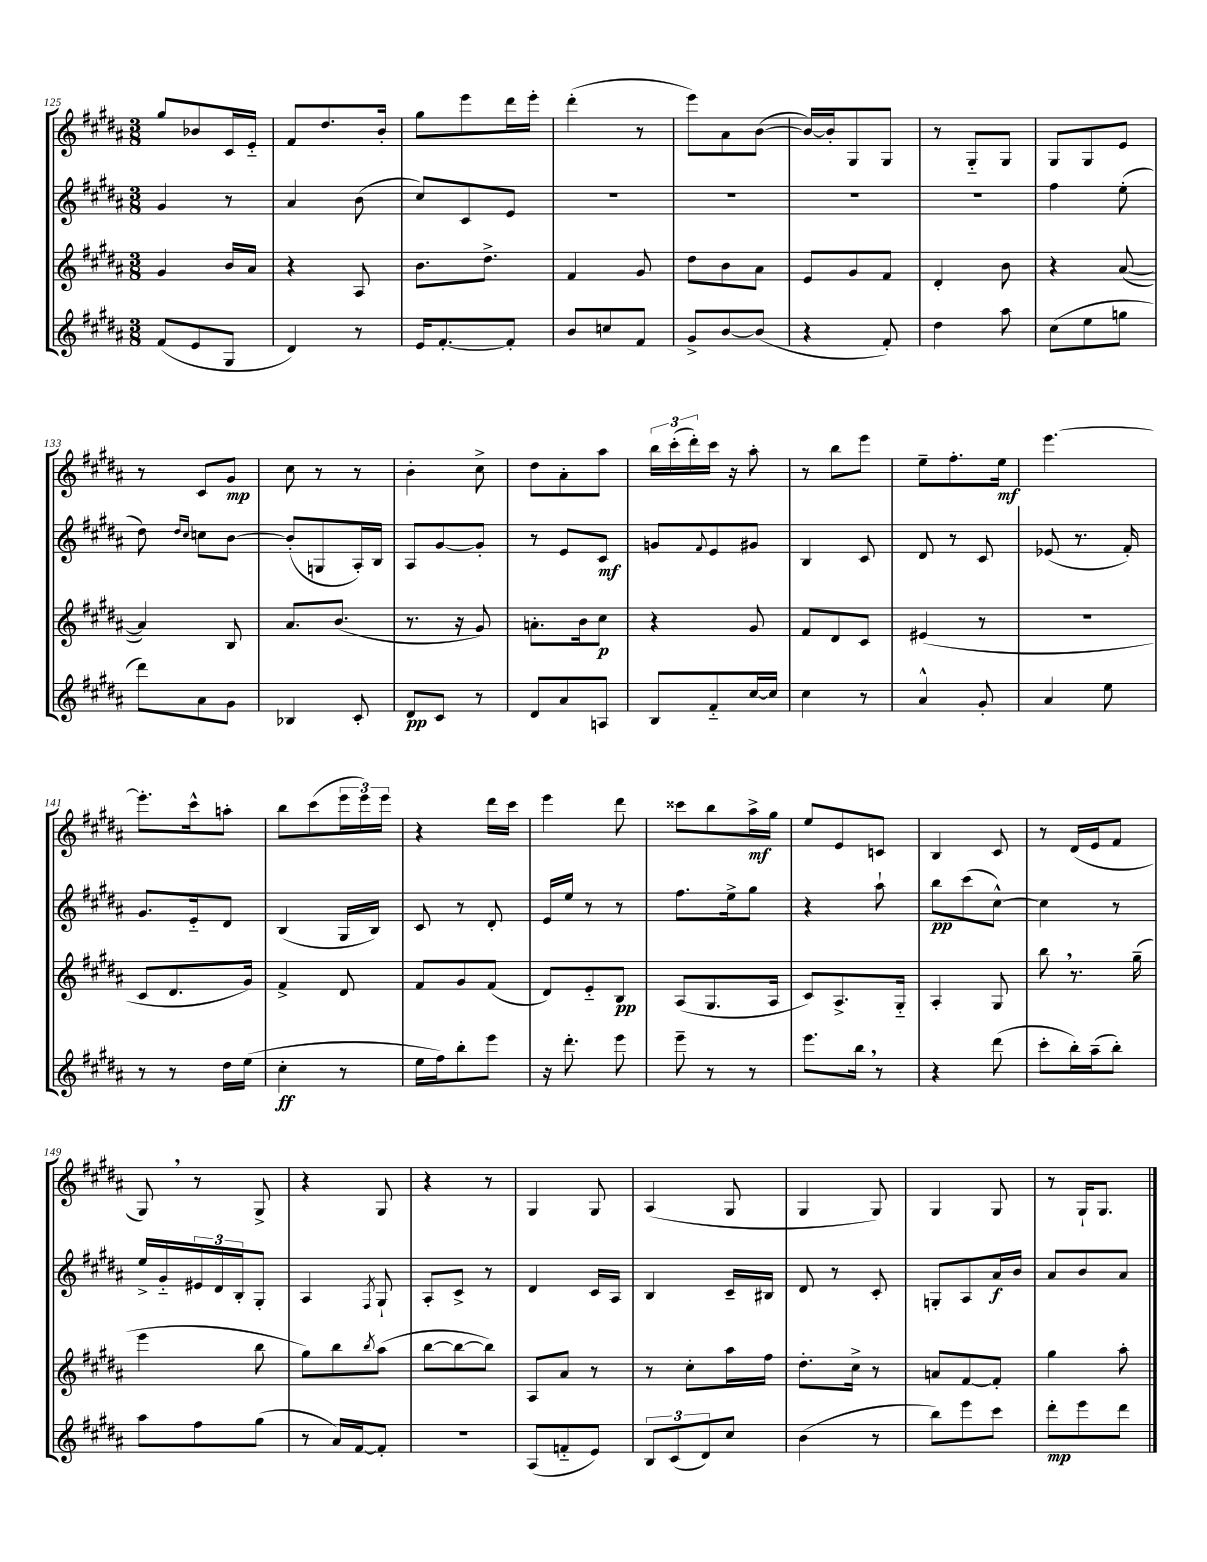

**kern	**dynam	**kern	**dynam	**kern	**dynam	**kern	**dynam
*part4	*part4	*part3	*part3	*part2	*part2	*part1	*part1
*staff4	*staff4	*staff3	*staff3	*staff2	*staff2	*staff1	*staff1
*clefG2	*	*clefG2	*	*clefG2	*	*clefG2	*
*k[f#c#g#d#a#]	*	*k[f#c#g#d#a#]	*	*k[f#c#g#d#a#]	*	*k[f#c#g#d#a#]	*
*M3/8	*	*M3/8	*	*M3/8	*	*M3/8	*
=125	=125	=125	=125	=125	=125	=125	=125
(8f#/L	.	4g#/	.	4g#/	.	8gg#/L	.
8e/	.	.	.	.	.	8b-X/	.
8G#/J	.	16b/LL	.	8r	.	16c#/L	.
.	.	16a#/JJ	.	.	.	16e/JJ	.
=126	=126	=126	=126	=126	=126	=126	=126
4d#/)	.	4r	.	4a#/	.	8f#/L	.
.	.	.	.	.	.	8.dd#/	.
8r	.	8A#/	.	(8b\	.	.	.
.	.	.	.	.	.	16b'/Jk	.
=127	=127	=127	=127	=127	=127	=127	=127
16e/KL	.	8.b\L	.	8cc#/L)	.	8gg#\L	.
[8.f#'/	.	.	.	.	.	.	.
.	.	.	.	8c#/	.	8eee\	.
.	.	8.dd#^\J	.	.	.	.	.
8f#'/J]	.	.	.	8e/J	.	16ddd#\L	.
.	.	.	.	.	.	16eee'\JJ	.
=128	=128	=128	=128	=128	=128	=128	=128
8b/L	.	4f#/	.	4.r	.	(4ddd#'\	.
8ccn/	.	.	.	.	.	.	.
8f#/J	.	8g#/	.	.	.	8r	.
=129	=129	=129	=129	=129	=129	=129	=129
8g#^/L	.	8dd#\L	.	4.r	.	8eee\L)	.
[8b/	.	8b\	.	.	.	8a#\	.
(8b/J]	.	8a#\J	.	.	.	([8b\J	.
=130	=130	=130	=130	=130	=130	=130	=130
4r	.	8e/L	.	4.r	.	16b/LL_)	.
.	.	.	.	.	.	16b'/J]	.
.	.	8g#/	.	.	.	8G#/	.
8f#'/)	.	8f#/J	.	.	.	8G#/J	.
=131	=131	=131	=131	=131	=131	=131	=131
4dd#\	.	4d#'/	.	4.r	.	8r	.
.	.	.	.	.	.	8G#/L	.
8aa#\	.	8b\	.	.	.	8G#/J	.
=132	=132	=132	=132	=132	=132	=132	=132
(8cc#\L	.	4r	.	4ff#\	.	8G#/L	.
8ee\	.	.	.	.	.	8G#/	.
8ggn\J	.	([8a#/	.	(8ee'\	.	8e/J	.
!!LO:LB:g=z
=133	=133	=133	=133	=133	=133	=133	=133
8ddd#\L)	.	4a#/])	.	8dd#\)	.	8r	.
.	.	.	.	16qqdd#/LL	.	.	.
.	.	.	.	16qqcc#/JJ	.	.	.
8a#\	.	.	.	8ccn\L	.	8c#/L	.
8g#\J	.	8B/	.	[8b\J	.	8g#/J	mp
=134	=134	=134	=134	=134	=134	=134	=134
4B-X/	.	8.a#/L	.	(8b'/L]	.	8cc#\	.
.	.	.	.	8Gn/	.	8r	.
.	.	(8.b/J	.	.	.	.	.
8c#'/	.	.	.	16A#'/L)	.	8r	.
.	.	.	.	16B/JJ	.	.	.
=135	=135	=135	=135	=135	=135	=135	=135
8d#/L	pp	8.r	.	8A#/L	.	4b'\	.
8c#/J	.	.	.	[8g#/	.	.	.
.	.	16r	.	.	.	.	.
8r	.	8g#/)	.	8g#'/J]	.	8cc#^\	.
=136	=136	=136	=136	=136	=136	=136	=136
8d#/L	.	8.an'\L	.	8r	.	8dd#\L	.
8a#/	.	.	.	8e/L	.	8a#'\	.
.	.	16b\k	.	.	.	.	.
8An/J	.	8cc#\J	p	8c#/J	mf	8aa#\J	.
=137	=137	=137	=137	=137	=137	=137	=137
8B/L	.	4r	.	8gn/L	.	24bb\LL	.
.	.	.	.	.	.	(24ccc#'\	.
.	.	.	.	.	.	24ddd#'\)	.
.	.	.	.	8qqf#/	.	.	.
8f#/	.	.	.	8e/	.	16ccc#\JJ	.
.	.	.	.	.	.	16r	.
[16cc#/L	.	8g#/	.	8g#X/J	.	8aa#'\	.
16cc#/JJ]	.	.	.	.	.	.	.
=138	=138	=138	=138	=138	=138	=138	=138
4cc#\	.	8f#/L	.	4B/	.	8r	.
.	.	8d#/	.	.	.	8bb\L	.
8r	.	8c#/J	.	8c#/	.	8eee\J	.
=139	=139	=139	=139	=139	=139	=139	=139
4a#^^/	.	(4e#X/	.	8d#/	.	8ee~\L	.
.	.	.	.	8r	.	8.ff#'\	.
8g#'/	.	8r	.	8c#/	.	.	.
.	.	.	.	.	.	16ee\Jk	mf
=140	=140	=140	=140	=140	=140	=140	=140
4a#/	.	4.r	.	(8e-X/	.	[4.eee\	.
.	.	.	.	8.r	.	.	.
8ee\	.	.	.	.	.	.	.
.	.	.	.	16f#'/)	.	.	.
!!LO:LB:g=z
=141	=141	=141	=141	=141	=141	=141	=141
8r	.	8c#/L	.	8.g#/L	.	8.eee'\L]	.
8r	.	8.d#/	.	.	.	.	.
.	.	.	.	16e/k	.	16ccc#^^\k	.
16dd#\LL	.	.	.	8d#/J	.	8aan'\J	.
(16ee\JJ	.	16g#/Jk)	.	.	.	.	.
=142	=142	=142	=142	=142	=142	=142	=142
4cc#'\	ff	4f#^/	.	(4B/	.	8bb\L	.
.	.	.	.	.	.	(8ccc#\	.
8r	.	8d#/	.	16G#/LL	.	24eee\L	.
.	.	.	.	.	.	24eee\)	.
.	.	.	.	16B/JJ)	.	.	.
.	.	.	.	.	.	24eee\JJ	.
=143	=143	=143	=143	=143	=143	=143	=143
16ee\LL	.	8f#/L	.	8c#/	.	4r	.
16ff#\J)	.	.	.	.	.	.	.
8bb'\	.	8g#/	.	8r	.	.	.
8eee\J	.	(8f#/J	.	8d#'/	.	16ddd#\LL	.
.	.	.	.	.	.	16ccc#\JJ	.
=144	=144	=144	=144	=144	=144	=144	=144
16r	.	8d#/L)	.	16e/LL	.	4eee\	.
8.ddd#'\	.	.	.	16ee/JJ	.	.	.
.	.	8e/	.	8r	.	.	.
8eee\	.	8B/J	pp	8r	.	8ddd#\	.
=145	=145	=145	=145	=145	=145	=145	=145
8eee~\	.	(8A#/L	.	8.ff#\L	.	8ccc##X\L	.
8r	.	8.G#/	.	.	.	8bb\	.
.	.	.	.	16ee^\k	.	.	.
8r	.	.	.	8gg#\J	.	16aa#^\L	mf
.	.	16A#/Jk	.	.	.	16gg#\JJ	.
=146	=146	=146	=146	=146	=146	=146	=146
8.eee\L	.	8c#/L)	.	4r	.	8ee/L	.
.	.	8.A#^/	.	.	.	8e/	.
16bb,\Jk	.	.	.	.	.	.	.
8r	.	.	.	8aa#`\	.	8cn/J	.
.	.	16G#/Jk	.	.	.	.	.
=147	=147	=147	=147	=147	=147	=147	=147
4r	.	4A#'/	.	8bb\L	pp	4B/	.
.	.	.	.	(8ccc#\	.	.	.
(8ddd#\	.	8G#/	.	[8cc#^^\J)	.	8c#/	.
=148	=148	=148	=148	=148	=148	=148	=148
8ccc#'\L	.	8bb,\	.	4cc#\]	.	8r	.
16bb'\L)	.	8.r	.	.	.	(16d#/LL	.
(16aa#~\J	.	.	.	.	.	16e/J	.
8bb'\J)	.	.	.	8r	.	8f#/J	.
.	.	(16gg#~\	.	.	.	.	.
!!LO:LB:g=z
=149	=149	=149	=149	=149	=149	=149	=149
8aa#\L	.	4eee\	.	16ee^/LL	.	8G#,/)	.
.	.	.	.	16g#/	.	.	.
8ff#\	.	.	.	24e#X/	.	8r	.
.	.	.	.	24d#/	.	.	.
.	.	.	.	24B'/J	.	.	.
(8gg#\J	.	8bb\	.	8G#'/J	.	8G#^/	.
=150	=150	=150	=150	=150	=150	=150	=150
8r	.	8gg#\L)	.	4A#/	.	4r	.
16a#/LL)	.	8bb\	.	.	.	.	.
[16f#/J	.	.	.	.	.	.	.
.	.	8qbb/	.	8qF#/	.	.	.
8f#'/J]	.	(8aa#\J	.	8G#`/	.	8G#/	.
=151	=151	=151	=151	=151	=151	=151	=151
4.r	.	[8bb\L	.	8A#'/L	.	4r	.
.	.	8bb\_	.	8c#^/J	.	.	.
.	.	8bb\J])	.	8r	.	8r	.
=152	=152	=152	=152	=152	=152	=152	=152
(8A#/L	.	8A#/L	.	4d#/	.	4G#/	.
8fn/	.	8a#/J	.	.	.	.	.
8e/J)	.	8r	.	16c#/LL	.	8G#/	.
.	.	.	.	16A#/JJ	.	.	.
=153	=153	=153	=153	=153	=153	=153	=153
12B/L	.	8r	.	4B/	.	(4A#/	.
(12c#/	.	.	.	.	.	.	.
.	.	8cc#'\L	.	.	.	.	.
12d#/)	.	.	.	.	.	.	.
8cc#/J	.	16aa#\L	.	16c#~/LL	.	8G#/	.
.	.	16ff#\JJ	.	16B#X/JJ	.	.	.
=154	=154	=154	=154	=154	=154	=154	=154
(4b\	.	8.dd#'\L	.	8d#/	.	4G#/	.
.	.	.	.	8r	.	.	.
.	.	16cc#^\Jk	.	.	.	.	.
8r	.	8r	.	8c#'/	.	8G#/)	.
=155	=155	=155	=155	=155	=155	=155	=155
8bb\L)	.	8an/L	.	8Gn'/L	.	4G#/	.
8eee\	.	[8f#/	.	8A#/	.	.	.
8ccc#\J	.	8f#'/J]	.	16a#/L	f	8G#/	.
.	.	.	.	16b/JJ	.	.	.
=156	=156	=156	=156	=156	=156	=156	=156
8ddd#'\L	mp	4gg#\	.	8a#/L	.	8r	.
8eee\	.	.	.	8b/	.	16G#`/KL	.
.	.	.	.	.	.	8.G#/J	.
8ddd#\J	.	8aa#'\	.	8a#/J	.	.	.
==	==	==	==	==	==	==	==
*-	*-	*-	*-	*-	*-	*-	*-
